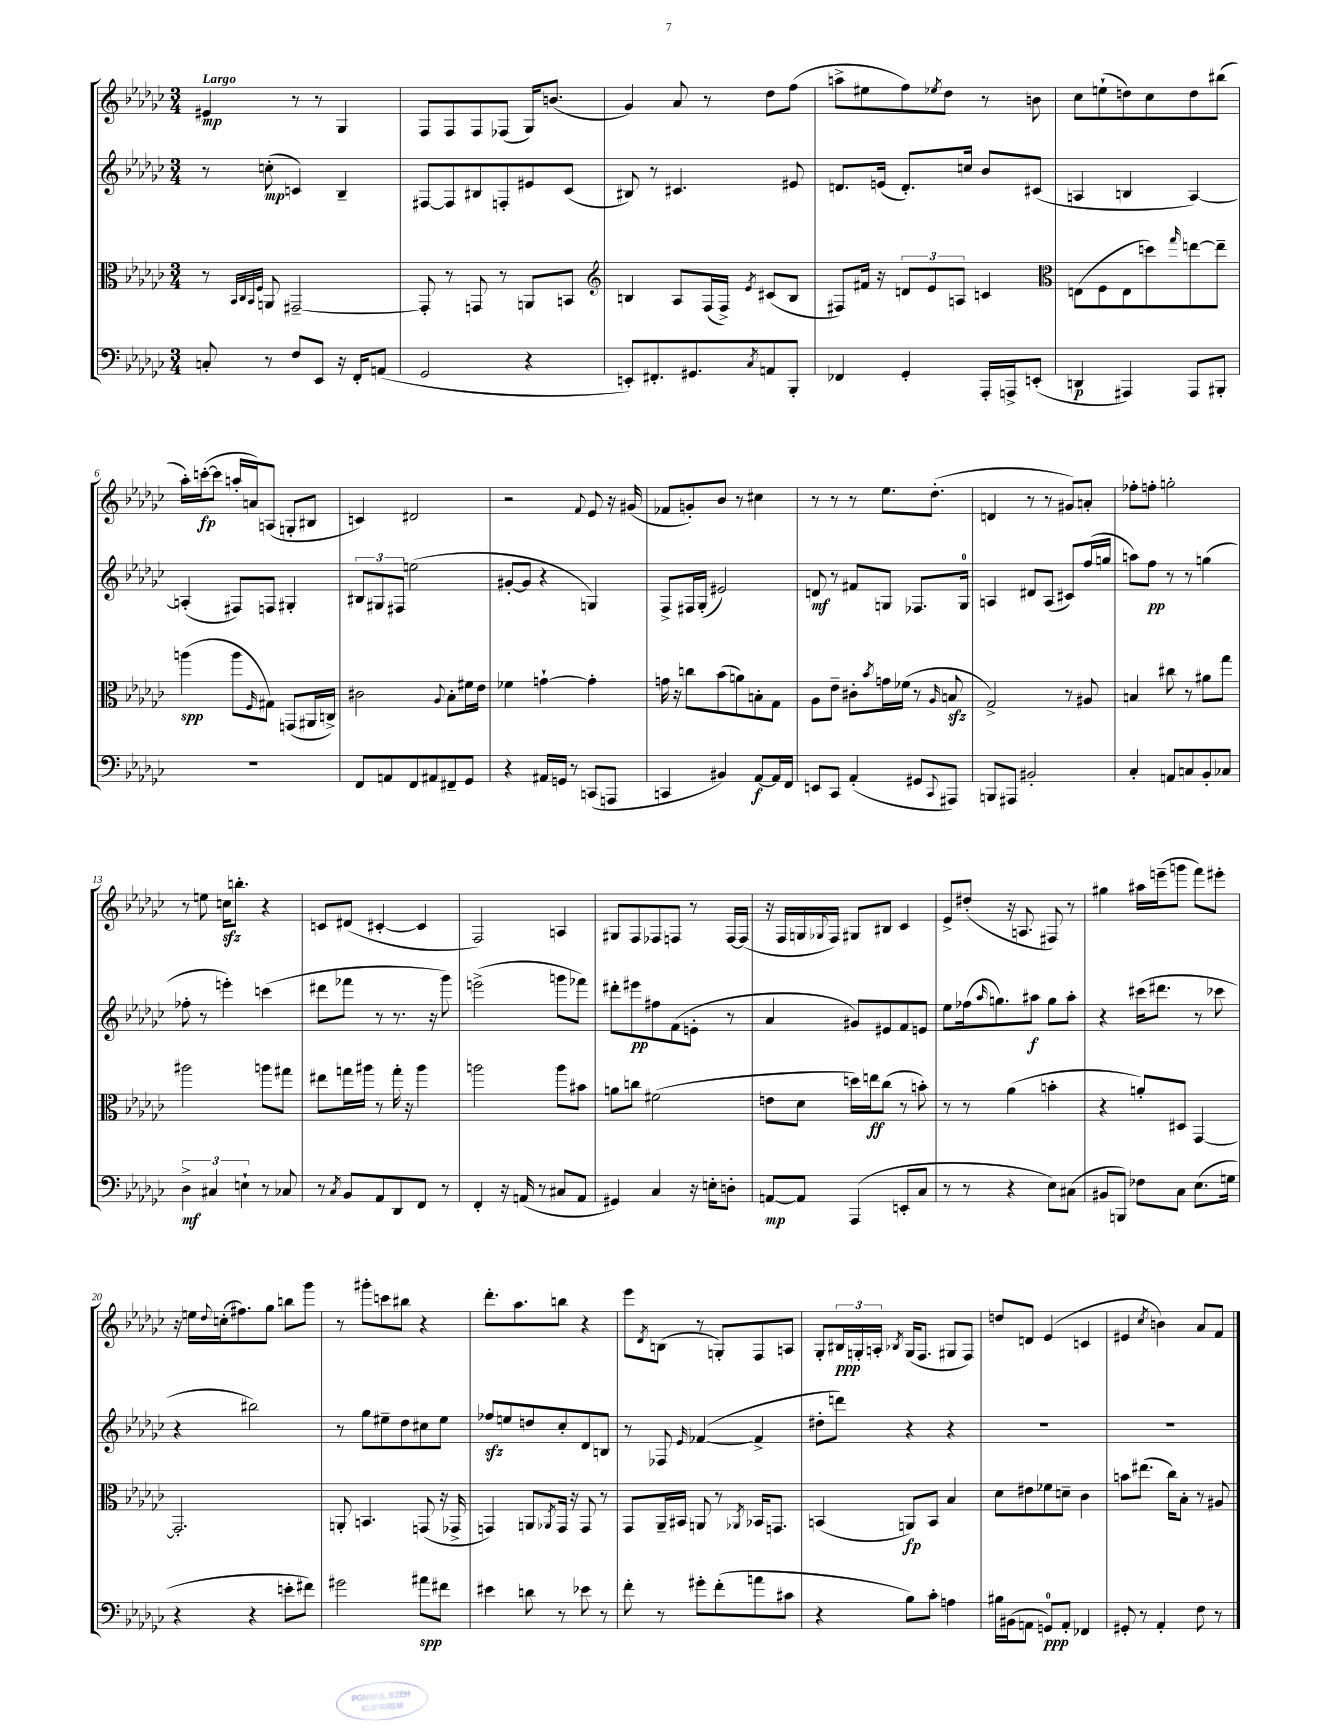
<<
\new StaffGroup <<
\new Staff = "s0" {
    \clef treble \key ges \major \numericTimeSignature \time 3/4 \tempo "Largo"
    eis'4\mp r8 r8 ges4 |
    f8 f8 f8 fes8( ges16) b'8.( |
    ges'4) aes'8 r8 des''8 f''8( |
    a''8-> eis''8 f''8) \acciaccatura { ees''8 } des''8 r8 b'8 |
    ces''8 e''8-!( d''8) ces''8 d''8 bis''8( |
    aes''16-.) c'''16~-.\fp( c'''8 a''16-. a'16) a8( g8-. bis8 |
    c'4) dis'2 |
    r2 \appoggiatura { f'8 } ees'8 r16 gis'16( |
    fes'8 g'8-.) bes'8 r8 cis''4 |
    r8 r8 r8 ees''8. des''8.-.( |
    d'4 r8 r8 gis'8) a'8-. |
    fes''8-. f''8-. g''2-. |
    r8 e''8 c''16\sfz b''8.-. r4 |
    c'8 dis'8( cis'4~-. cis'4 |
    f2) a4 |
    gis8 f8 fes8 f8 r8 f16~ f16( |
    r16 f16 g16 \appoggiatura { ges8 } f16) gis8 bis8 ces'4 |
    ees'8-> dis''8-.( r16 a8. fis8) r8 |
    gis''4 ais''16 e'''16--( g'''8 f'''8) eis'''8-. |
    r16 e''16 \appoggiatura { des''8 } c''16-.( fis''8.) ges''8 b''8 ges'''8 |
    r8 gis'''8-. c'''8 bis''8 r4 |
    des'''8.-. aes''8. b''8 r4 |
    ees'''8 \acciaccatura { des'8 } b8( r8 g8-.) f8 a8 |
    ges8-. \tuplet 3/2 { bis16\ppp g16-. a16-. } \acciaccatura { bes8 } g16( f8. gis8 f8) |
    d''8 d'8 ees'4( c'4 |
    eis'4 \acciaccatura { ces''8 } b'4) aes'8 f'8 \bar "|." |
}
\new Staff = "s1" {
    \clef treble \key ges \major \numericTimeSignature \time 3/4
    r8 c''8-.\mp( c'4) bes4-- |
    fis8~ fis8 bis8 f8-. eis'8 ces'8( |
    bis8) r8 cis'4. eis'8 |
    d'8. e'16( d'8.-.) c''16 bes'8 cis'8( |
    a4 b4 a4~) |
    a4-.( fis8) f8 gis4-. |
    \tuplet 3/2 { bis8 gis8 fis8 } e''2( |
    gis'8~-. gis'8 r4 g4) |
    f8-> fis16 ges16-.( eis'2) |
    d'8\mf r8 fis'8 g8 fes8. g16-0 |
    a4 dis'8 a8( cis'8) f''16( g''16 |
    a''8) f''8\pp r8 r8 g''4( |
    fes''8-. r8 e'''4-.) c'''4( |
    dis'''8 fes'''8 r8 r8. r16 ges'''8) |
    e'''2->( g'''8 fes'''8) |
    dis'''8-. eis'''8\pp fis''8 f'8( e'8-. r8 |
    aes'4 gis'8) eis'8 f'8 e'8 |
    ees''8 fes''16( \grace { aes''16 } g''8.) ais''8\f g''8 ais''8-. |
    r4 cis'''16( dis'''8. r8 ces'''8 |
    r4 bis''2) |
    r8 ges''8 eis''8-- des''8 cis''8 eis''8 |
    fes''8\sfz e''8 d''8 ces''8-. des'8 b8 |
    r8 fes8 \grace { ees'16 } fes'4~( fes'4-> |
    dis''8-. d'''8) r4 r4 |
    R2. |
    R2. \bar "|." |
}
\new Staff = "s2" {
    \clef alto \key ges \major \numericTimeSignature \time 3/4
    r8 \grace { bes,32 ces32 bes,32 f32 } a,8 gis,2~-- |
    gis,8-. r8 g,8 r8 a,8 b,8 |
    \clef treble b4 aes8 f16( f16->) \acciaccatura { ees'8 } cis'8( b8 |
    fis8) fis'16 r16 \tuplet 3/2 { d'8 ees'8 a8 } c'4 |
    \clef alto e8( f8 e8 d''8) \grace { ges''16 } e''8~ e''8-- |
    a''4\spp( a''8 \grace { f16 } gis8) g,8( ais,16 c16->) |
    cis'2 \appoggiatura { aes8 } bes8-. fis'16 ees'16 |
    fes'4 g'4~-! g'4-. |
    g'16 r16 c''8 bes'8( a'8) b8-. ges8 |
    aes8 ees'8-- cis'8-. \acciaccatura { bes'8 } g'16 fes'16( r8 \grace { aes16 } b8\sfz |
    ges2->) r8 ais8 |
    b4 cis''8 r8 ais'8 ges''8 |
    ais''2 a''8 gis''8 |
    eis''8 g''16 ais''16 r8 g''16-. r16 ais''4 |
    a''2 a''8 bis'8 |
    a'8 c''8 fis'2( |
    e'8 des'8 d''16) e''16\ff ces''8( r8 b'8-.) |
    r8 r8 aes'4( b'4-. |
    r4 a'8-.) dis8 ges,4~ |
    ges,2.-. |
    a,8-. b,4. g,8( r16 ges,16-> |
    g,4) a,8 \acciaccatura { aes,8 } g,16 r16 g,8 r8 |
    ges,8 aes,16-- bis,16 a,8 r8 \acciaccatura { aes,8 } bes,16 g,8. |
    b,4( a,8\fp) b,8 bes4 |
    des'8 eis'8 fes'8 d'8-- ces'4 |
    b'8 eis''8.( ces''16) bes8-. r8 ais8 \bar "|." |
}
\new Staff = "s3" {
    \clef bass \key ges \major \numericTimeSignature \time 3/4
    c8-. r8 f8 ees,8 r16 f,16-. a,8( |
    ges,2 r4 |
    e,8-.) fis,8.-. gis,8. \acciaccatura { ces8 } a,8 bes,,8-. |
    fes,4 ges,4-. aes,,16-. a,,16-> e,8-.( |
    d,4\p ais,,4) ais,,8 bis,,8-. |
    R2. |
    f,8 a,8 f,8 ais,8 fis,8-- ges,8 |
    r4 ais,16 g,16 r8 c,8( a,,8 |
    c,4 bis,4) aes,8~\f aes,16 f,16 |
    e,8 ces,8 aes,4-.( gis,8 \appoggiatura { ces,8 } ais,,8) |
    b,,8 ais,,8 bis,2-. |
    ces4-. a,8 c8 bes,8-. ces8 |
    \tuplet 3/2 { des4->\mf cis4 e4-! } r8 ces8 |
    r8 \acciaccatura { ces8 } bes,8 aes,8 des,8 f,8 r8 |
    f,4-. r16 a,16( r8 cis8 a,8 |
    gis,4) ces4 r16 e16-. d8-. |
    a,8~\mp a,8 aes,,4( e,8-. ces8 |
    r8 r8 r4 ees8) cis8( |
    bis,8 b,,8) fes8 ces8 ees8.( g16 |
    r4 r4 e'8-. fis'8) |
    gis'2 ais'8\spp fis'8 |
    eis'4 d'8 r8 ees'8 r8 |
    f'8-. r8 gis'8-. f'8-.( a'8 cis'8 |
    r4 bes8) ces'8-. a4 |
    bis16 bis,16( a,8 g,8-0\ppp) a,8-. fes,4 |
    gis,8-. r8 aes,4-. f8 r8 \bar "|." |
}
>>
>>
